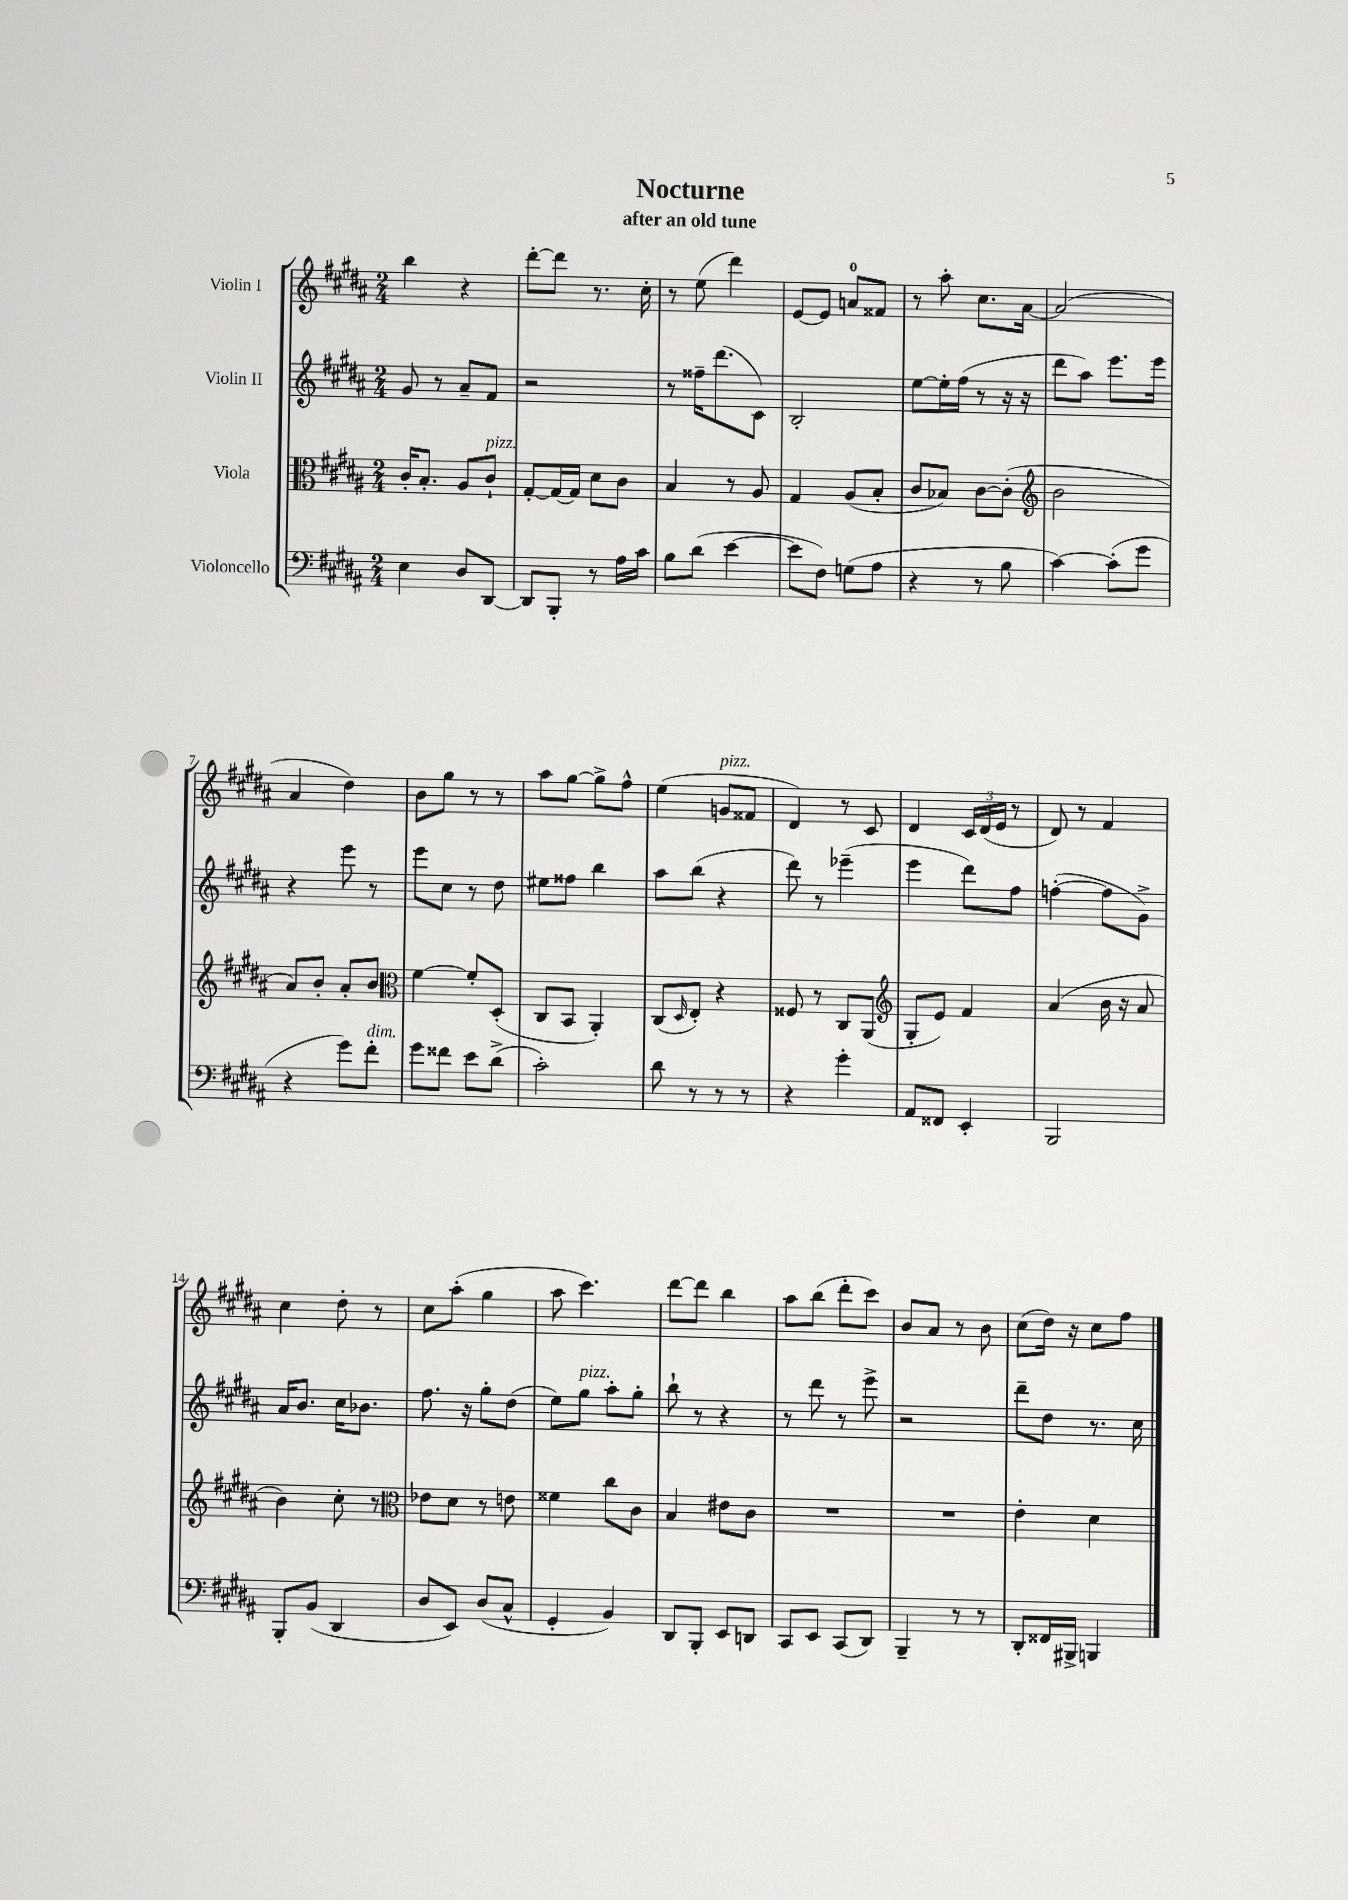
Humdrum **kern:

**kern	**kern	**kern	**kern
*staff4	*staff3	*staff2	*staff1
*clefF4	*clefC3	*clefG2	*clefG2
*k[f#c#g#d#a#]	*k[f#c#g#d#a#]	*k[f#c#g#d#a#]	*k[f#c#g#d#a#]
*M2/4	*M2/4	*M2/4	*M2/4
4E	16c#'	8g#	4bb
.	8.B'	.	.
.	.	8r	.
8D#	8A#	8a#~	4r
[8DD#	8c#`	8f#	.
=	=	=	=
8DD#]	[8G#'	2r	[8ddd#'
8BBB'	16G#_	.	8ddd#]
.	16G#]	.	.
8r	8d#	.	8.r
16A#	8c#	.	.
16c#	.	.	16cc#'
=	=	=	=
8B	4B	8r	8r
(8d#	.	16ff##~	(8ee
.	.	(8.ddd#	.
[4e	8r	.	4ddd#)
.	8A#	8c#)	.
=	=	=	=
8e]	4G#	2B'	[8e
8F#)	.	.	8e]
(8G	(8A#	.	8a
8A#	8B'	.	8f##
=	=	=	=
4r	8c#	[8ee	8r
.	8B-)	16ee']	8aa#'
.	.	(16ff#	.
8r	[8c#	8r	8.cc#
8B	(8c#']	16r	.
.	.	16r	[16a#
=	=	=	=
*	*clefG2	*	*
[4c#)	2b	8ddd#	(2a#]
.	.	8aa#)	.
(8c#']	.	8.eee	.
8g#	.	.	.
.	.	16eee	.
=	=	=	=
4r	8a#)	4r	4a#
.	8b'	.	.
8g#)	8a#'	8eee	4dd#)
8f#'	8b	8r	.
=	=	=	=
*	*clefC3	*	*
8g#	[4f#	8eee	8b
8f##	.	8cc#	8gg#
8e	8f#']	8r	8r
(8d#^	(8D#'	8dd#	8r
=	=	=	=
2c#')	8C#	8ee#	8aa#
.	8BB	8ff##	[8gg#
.	4AA#')	4bb	8gg#^]
.	.	.	8ff#^^
=	=	=	=
8d#	(8C#	8aa#	(4ee
.	16qqD#	.	.
8r	8E')	(8bb	.
8r	4r	4r	8g
8r	.	.	8f##
=	=	=	=
4r	8F##	8ddd#)	4d#)
.	8r	8r	.
4g#'	8C#	(4eee-~	8r
.	(8AA#	.	8c#
=	=	=	=
*	*clefG2	*	*
8AA#	8G#'	4eee	4d#
8FF##	8e)	.	.
4EE'	4f#	8ddd#)	24c#
.	.	.	(24d#
.	.	.	24e
.	.	8ff#	8r
=	=	=	=
2BBB	(4a#	([4ff'	8d#)
.	.	.	8r
.	16b	8ff]	4f#
.	16r	.	.
.	8a#	8g#^)	.
=	=	=	=
8BBB'	4b)	16a#	4cc#
.	.	8.b	.
(8BB	.	.	.
4DD#	8cc#'	16cc#	8dd#'
.	.	8.b-	.
.	8r	.	8r
=	=	=	=
*	*clefC3	*	*
8D#	8e-	8.ff#	8cc#
8EE)	8d#	.	(8aa#'
.	.	16r	.
(8D#	8r	8gg#'	4gg#
8C#^^	8e	(8dd#	.
=	=	=	=
4GG#'	4f##	8ee)	8aa#
.	.	8gg#	4.ccc#)
4BB)	8cc#	8aa#'	.
.	8c#	8gg#'	.
=	=	=	=
8DD#	4B	8bb`	[8ddd#
8BBB'	.	8r	8ddd#]
8EE	8e#	4r	4bb
8DD	8c#	.	.
=	=	=	=
8CC#	2r	8r	8aa#
8EE	.	8ddd#	(8bb
(8CC#	.	8r	8ddd#'
8DD#)	.	8eee^	8ccc#)
=	=	=	=
4BBB~	2r	2r	8b
.	.	.	8a#
8r	.	.	8r
8r	.	.	8b
=	=	=	=
8DD#'	4e'	8ddd#~	(8cc#
16FF##	.	8dd#	16dd#)
16BBB#^	.	.	16r
4BBB	4d#	8.r	8cc#
.	.	.	8ff#
.	.	16cc#	.
==	==	==	==
*-	*-	*-	*-
